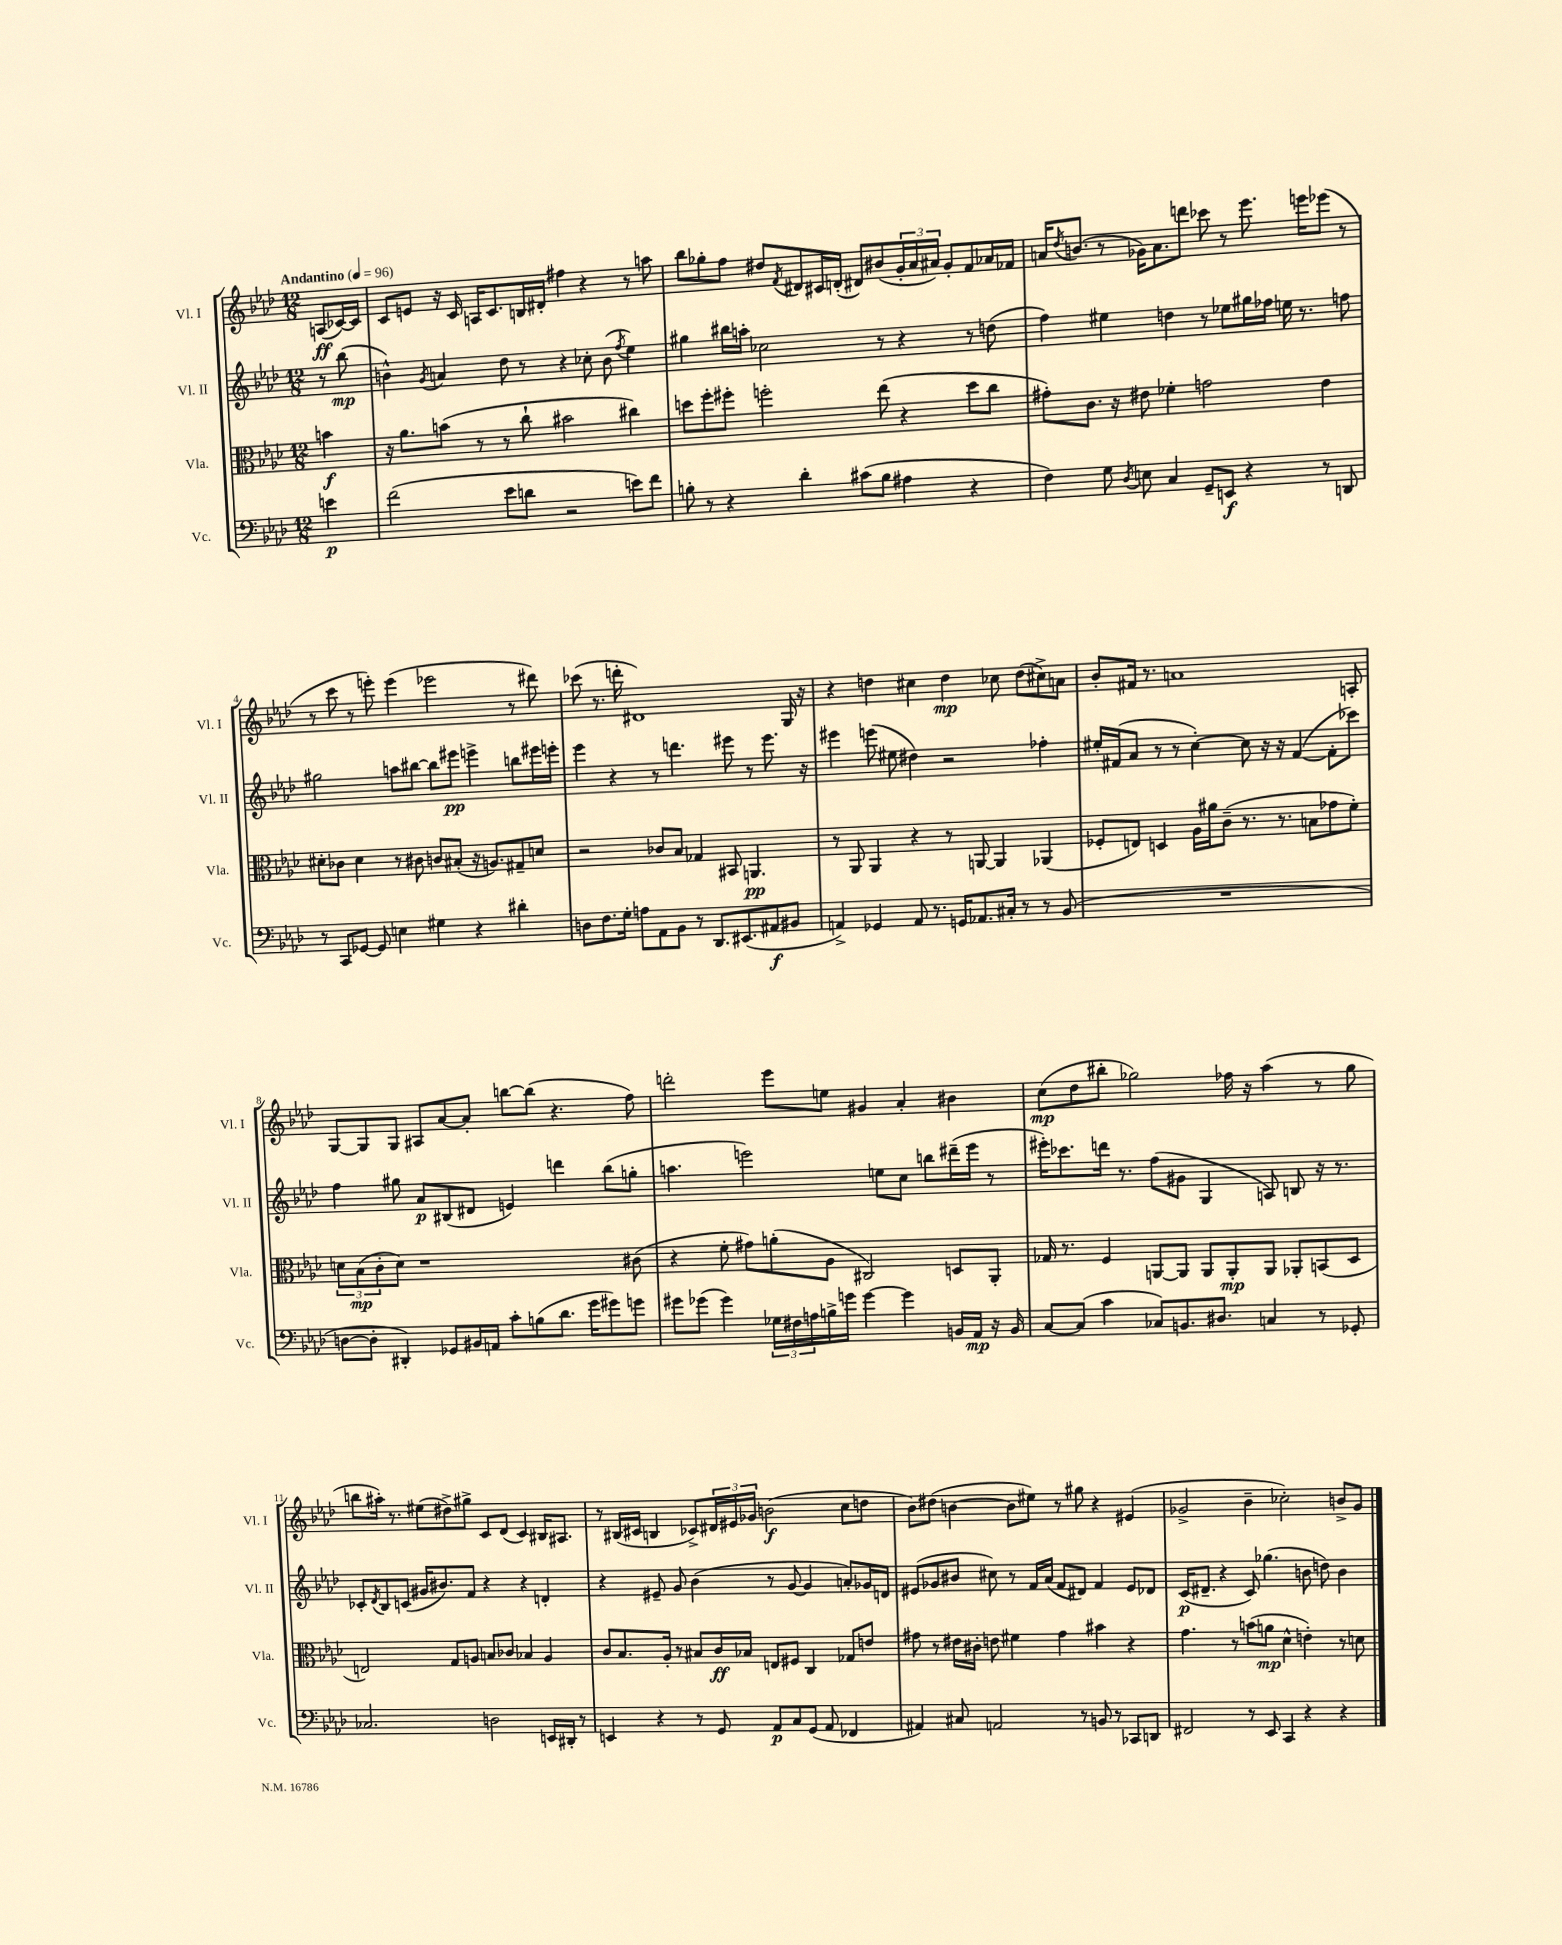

**kern	**kern	**kern	**kern
*staff4	*staff3	*staff2	*staff1
*clefF4	*clefC3	*clefG2	*clefG2
*k[b-e-a-d-]	*k[b-e-a-d-]	*k[b-e-a-d-]	*k[b-e-a-d-]
*M12/8	*M12/8	*M12/8	*M12/8
*MM96	*MM96	*MM96	*MM96
4e	4b	8r	(8A
.	.	(8bb-	[16c-)
.	.	.	16c-]
=	=	=	=
(2f	16r	4b^^)	8c
.	8.a-	.	.
.	.	.	8e
.	.	8qg	.
.	(8b	4a	16r
.	.	.	16c
.	8r	.	16A
.	.	.	8.c
8e-	8r	8dd-	.
8d	8cc`	8r	16B
.	.	.	16d#'
2r	2b#	4r	4ff#
.	.	8cc-'	4r
.	.	(8b	.
.	.	8qff	.
8e)	4cc#)	4ee-)	8r
8f	.	.	8aa
=	=	=	=
8B'	8dd	4gg#	8bb-
8r	8ff'	.	8gg-'
4r	8ff#'	16bb#	8ff
.	.	16aa'	.
.	2ff'	2cc-	8dd#
.	.	.	8qf
4d-'	.	.	8d#
.	.	.	16c#
.	.	.	(16d'
(8c#	.	.	8d#)
8B	(8ee-	8r	(8b#
4A#	4r	4r	24g'
.	.	.	24a-
.	.	.	24a#)
.	.	.	8g'
4r	8dd	8r	8f
.	8cc	(8dd	16a-
.	.	.	16f-
=	=	=	=
4F)	8g#')	4ff)	16a
.	.	.	8qdd-
.	.	.	(8.b
.	8.c	.	.
8G	.	4ee#	8r
.	16r	.	.
8qD-	.	.	.
8E	8e#	.	16g-)
.	.	.	8.a
4C	4f-'	4dd	.
.	.	.	8ddd
8GG~	2g	8r	8ccc-
8EE	.	8ee-	8r
4r	.	16gg#	8.eee-
.	.	16ff-	.
.	.	16ee	.
.	.	8.r	16eee
8r	4e#	.	(8eee-
8DD	.	8ff	8r
=	=	=	=
8r	8d#'	2gg#	8r
8CC	8c-	.	8ccc
[8GG-	4d#	.	8r
8GG-]	.	.	8eee')
4E	8r	8aa	(4eee
.	8c#	[8bb#	.
4G#	8c	8bb#]	2eee-
.	(8B#'	8eee#	.
4r	16r	4eee^	.
.	8.A)	.	.
4d#'	8G#~	8bb	8r
.	8d	16eee#	8ddd#)
.	.	16eee'	.
=	=	=	=
8D	2r	4eee-	(8ccc-
8.F	.	.	8.r
.	.	4r	.
16G'	.	.	16ddd'
8A	.	.	1d#)
8AA-	8c-	8r	.
8BB-	8B-	4.ddd	.
8r	4G-	.	.
8.DD-	.	.	.
.	8BB#	8eee#	.
(8.EE#	.	.	.
.	4.AA	8r	.
8AA#	.	8.eee#	.
8BB#	.	.	16G
.	.	16r	16r
=	=	=	=
4AA^)	8r	4eee#	4r
.	8AA-	.	.
4GG-	4AA-	(8eee	4dd
.	.	8ee#	.
8AA	4r	4dd#)	4cc#
8.r	.	.	.
.	8r	2r	4dd
16GG	.	.	.
8.AA-	[8AA	.	.
.	4AA]	.	8cc-
16C#'	.	.	.
8r	.	.	(8dd
8r	(4AA-	4ff-'	8cc#^)
(8BB-	.	.	8a
=	=	=	=
1.r	8F-'	16ee#'	8b-'
.	.	(16f#	.
.	8E)	8a-	16f#
.	.	.	8.r
.	4D	8r	.
.	.	8r	1a
.	16A-	[4cc')	.
.	16a#	.	.
.	(8c~	.	.
.	8.r	8cc]	.
.	.	16r	.
.	8.r	16r	.
.	.	([4f#	.
.	8B	.	.
.	8g-	8f#']	.
.	8f')	8ccc-)	8A'
=	=	=	=
[8D	12d	4ff	[8G
.	(12B-	.	.
8D']	.	.	8G]
.	12c'	.	.
4DD#')	8d)	8gg#	8G
.	1r	8a-	8A#
8GG-	.	(8B#	[8a-
16BB#	.	8d#	8a-']
16AA	.	.	.
8c'	.	4e)	[8bb
(8B	.	.	(8bb]
8.d-	.	4ddd	4.r
16g	.	.	.
8g#)	.	(8bb-	.
8g	(8c#	8gg'	8ff)
=	=	=	=
8g#	4r	4.aa	2ddd'
(8g-	.	.	.
4g-)	8f'	.	.
.	8g#)	2eee)	.
24G-	(8a'	.	8eee-
24F#	.	.	.
24A	.	.	.
16B^	8A-	.	8ee
16g	.	.	.
[4g	2C#)	.	4g#
.	.	8ee	.
4g]	.	8cc	4a-'
.	.	8bb	.
16BB	8D	(16ddd#~	4b#
16AA-	.	16eee	.
16r	8AA-'	8r	.
16BB	.	.	.
=	=	=	=
[8C	16G-	16eee#')	(8cc
.	8.r	8.ccc-	.
(8C]	.	.	8dd-
4c	4F	16ddd	8bb#'
.	.	8.r	.
.	.	.	2gg-)
8C-)	[8AA	(8ff	.
8.BB	8AA]	8g#	.
.	8AA	4G	.
8.D#	.	.	.
.	8AA'	.	16ff-
.	.	.	16r
4C	8AA	8A)	(4aa-
.	8AA-'	8B	.
8r	(8BB	16r	8r
.	.	8.r	.
8GG-'	8D-	.	8gg-
=	=	=	=
2.C-	2E)	8c-'	8bb
.	.	8qd-	.
.	.	8B-	16aa#')
.	.	.	8.r
.	.	(8c	.
.	.	16g#	(8ee#
.	.	8.b#)	.
.	8G	.	8dd#^)
.	8A	8f	8gg#^
2D	8B	4r	8c
.	8c-	.	(8d-
.	4B-	4r	4c)
16EE	4A	4d'	16B#
16DD#'	.	.	8.A#
8r	.	.	.
=	=	=	=
4EE	8c	4r	8r
.	8.B-	.	(16B#
.	.	.	16c#
4r	.	8e#~	4B
.	16A-'	.	.
.	8r	8g	.
8r	8B#	(4b-	8c-^)
8GG	16c	.	24d#
.	.	.	24e#
.	16B-	.	.
.	.	.	24g-
8AA-	8E	8r	(2b
8C	8F#	[8g	.
(8GG	4C	4g]	.
8AA-	.	.	.
4FF-	8G-	8a')	8cc
.	8e	16g-	8dd
.	.	16d	.
=	=	=	=
4AA#)	8g#	(8e#	8b-)
.	8r	8g-	(8dd#
8C#	16e#	8b#	[4b
.	16c#'	.	.
2AA	8e	8cc#)	.
.	4f#	8r	8b]
.	.	16f	8ee#)
.	.	(16a-	.
.	4g#	8f	8r
8r	.	8d#)	8gg#
8BB	4b#	4f	4r
8r	.	.	.
8CC-	4r	8e#	(4e#
8DD	.	8d-	.
=	=	=	=
2FF#	4.g	(16c	2g-^
.	.	8.d#~	.
.	.	4r	.
.	8r	.	.
8r	(8b	8c)	4b-~
8EE-	8a	(4.gg-	.
4CC	4d-^^	.	2cc-')
4r	4e')	8b	.
.	.	8dd)	.
4r	8r	4b	8b^
.	8d	.	8g-
==	==	==	==
*-	*-	*-	*-
